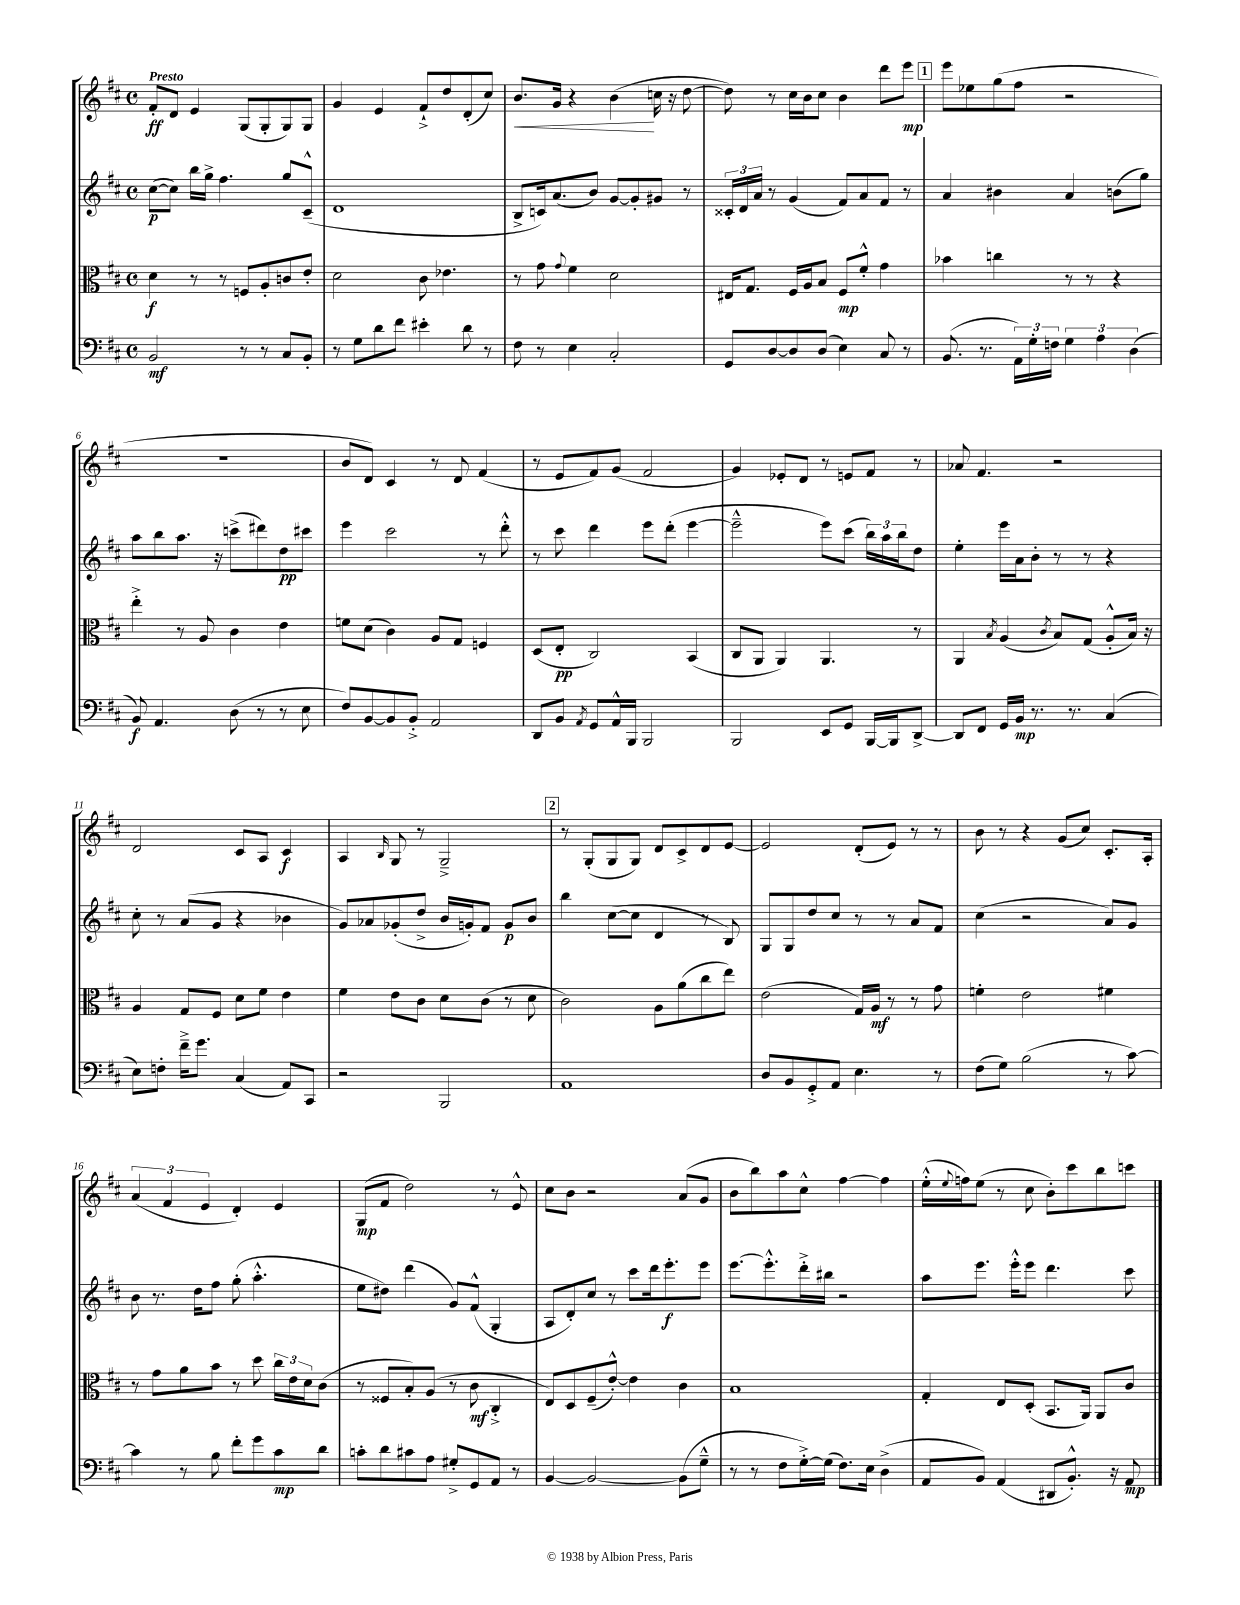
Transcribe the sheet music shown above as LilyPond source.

<<
\new StaffGroup <<
\new Staff = "s0" {
    \clef treble \key d \major \defaultTimeSignature \time 4/4 \tempo "Presto"
    fis'8-.\ff d'8 e'4 g8( g8-. g8) g8 |
    g'4 e'4 fis'8-!-> d''8 d'8-.( cis''8) |
    b'8.\< g'16 r4 b'4\!( c''16 r16 d''8~ |
    d''8) r8 cis''16 b'16 cis''8 b'4 d'''8 e'''8\mp |
    \mark \markup { \box "1" } e'''8 ees''8 g''8( fis''8 r2 |
    R1 |
    b'8 d'8) cis'4 r8 d'8 fis'4( |
    r8 e'8 fis'8) g'8( fis'2 |
    g'4) ees'8-. d'8 r8 e'8 fis'8 r8 |
    aes'8 fis'4. r2 |
    d'2 cis'8 a8 cis'4\f |
    a4 \grace { b16 } g8 r8 g2---> |
    \mark \markup { \box "2" } r8 g8-.( g8 g8) d'8 cis'8-> d'8 e'8~ |
    e'2 d'8-.( e'8) r8 r8 |
    b'8 r8 r4 g'8( cis''8) cis'8.-. a16-. |
    \tuplet 3/2 { a'4( fis'4 e'4 } d'4-.) e'4 |
    g8\mp( fis'8 d''2) r8 e'8-^ |
    cis''8 b'8 r2 a'8( g'8 |
    b'8 b''8) a''8 cis''8-^ fis''4~ fis''4 |
    e''16-.-^( \appoggiatura { e''8 } f''16) e''8( r8 cis''8 b'8-.) cis'''8 b''8 c'''8 \bar "|." |
}
\new Staff = "s1" {
    \clef treble \key d \major \defaultTimeSignature \time 4/4
    cis''8~\p( cis''8) b''16 g''16-> fis''4. g''8 cis'8---^( |
    d'1 |
    b8-> c'16) a'8.( b'8) g'8~ g'8-. gis'8 r8 |
    \tuplet 3/2 { cisis'16-. d'16 a'16 } r8 g'4( fis'8) a'8 fis'8 r8 |
    \mark \markup { \box "1" } a'4 bis'4 a'4 b'8( g''8) |
    a''8 b''8 a''8. r16 c'''8->( dis'''8) d''8\pp cis'''8 |
    e'''4 cis'''2 r8 d'''8-.-^ |
    r8 cis'''8 d'''4 e'''8 d'''8-.( e'''4~ |
    e'''2---^ e'''8) cis'''8( \tuplet 3/2 { b''16) a''16 b''16 } d''8 |
    e''4-. e'''16 a'16 b'8-. r8 r8 r4 |
    cis''8-. r8 a'8( g'8 r4 bes'4 |
    g'8) aes'8 ges'8-.( d''8-> b'16 g'16-.) fis'8 g'8\p b'8 |
    \mark \markup { \box "2" } b''4 cis''8~( cis''8 d'4 r8 b8) |
    g8 g8 d''8 cis''8 r8 r8 a'8 fis'8 |
    cis''4( r2 a'8) g'8 |
    b'8 r8. d''16 fis''8 g''8-.( a''4.-.-^ |
    e''8 dis''8) d'''4( g'8) fis'8-^( g4-. |
    a8 d'8-.) cis''8 r8 cis'''8 d'''16 e'''8.-.\f e'''8 |
    e'''8.~ e'''8.-.-^ d'''16-.-> bis''16 r2 |
    a''8 e'''8. e'''16-.-^ e'''8 d'''4. cis'''8 \bar "|." |
}
\new Staff = "s2" {
    \clef alto \key d \major \defaultTimeSignature \time 4/4
    d'4\f r8 r8 f8 a8-. c'8 e'8-. |
    d'2 cis'8 ees'4. |
    r8 g'8 \appoggiatura { g'8 } fis'4 d'2 |
    eis16 g8. fis16 a16 b8 fis8\mp fis'8-.-^ g'4 |
    \mark \markup { \box "1" } bes'4 c''4 r8 r8 r4 |
    e''4-.-> r8 a8 cis'4 e'4 |
    f'8 d'8( cis'4) a8 g8 f4 |
    d8( e8-.\pp cis2) b,4( |
    cis8 a,8 a,4) a,4. r8 |
    a,4 \acciaccatura { b8 } a4( \acciaccatura { cis'8 } b8) g8( a8-.-^ b16) r16 |
    a4 g8 fis8 d'8 fis'8 e'4 |
    fis'4 e'8 cis'8 d'8 cis'8( r8 d'8 |
    \mark \markup { \box "2" } cis'2) a8 a'8( cis''8 e''8) |
    e'2( g16) a16\mf r8 r8 g'8 |
    f'4-. e'2 fis'4 |
    r8 g'8 a'8 b'8 r8 d''8 \tuplet 3/2 { cis''16 e'16 d'16 } cis'8( |
    r8 fisis8 b8-.) a8( r8 cis'8\mf cis4-.-> |
    e8) d8 fis8--( e'8~-.-^) e'4 cis'4 |
    b1 |
    g4-. e8 d8-.( b,8. a,16) a,8 cis'8 \bar "|." |
}
\new Staff = "s3" {
    \clef bass \key d \major \defaultTimeSignature \time 4/4
    b,2\mf r8 r8 cis8 b,8-. |
    r8 g8 d'8 fis'8 eis'4-. d'8 r8 |
    fis8 r8 e4 cis2-. |
    g,8 d8~ d8 d8( e4) cis8 r8 |
    \mark \markup { \box "1" } b,8.( r8. \tuplet 3/2 { a,16) g16-. f16 } \tuplet 3/2 { g4 a4 d4( } |
    b,8\f) a,4. d8( r8 r8 e8 |
    fis8) b,8~ b,8 b,8-.-> a,2 |
    d,8 b,8 \acciaccatura { a,8 } g,8 a,16-^ b,,16 b,,2 |
    b,,2 e,8 g,8 b,,16~ b,,16 d,8~-> |
    d,8 fis,8 g,16 b,16\mp r8. r8. cis4( |
    e8) f8-. fis'16---> g'8. cis4( a,8) cis,8 |
    r2 b,,2 |
    \mark \markup { \box "2" } a,1 |
    d8 b,8 g,8-.-> a,8 e4. r8 |
    fis8( g8) b2( r8 cis'8~) |
    cis'4 r8 b8 fis'8-. g'8 cis'8\mp d'8 |
    c'8-. d'8 cis'8 a8 gis8-.-> g,8 a,8 r8 |
    b,4~ b,2~ b,8( g8---^ |
    r8 r8 fis8 g16~-.->) g16( fis8.) e16 d4->( |
    a,8 b,8) a,4( dis,8 b,8.-.-^) r16 a,8\mp \bar "|." |
}
>>
>>
